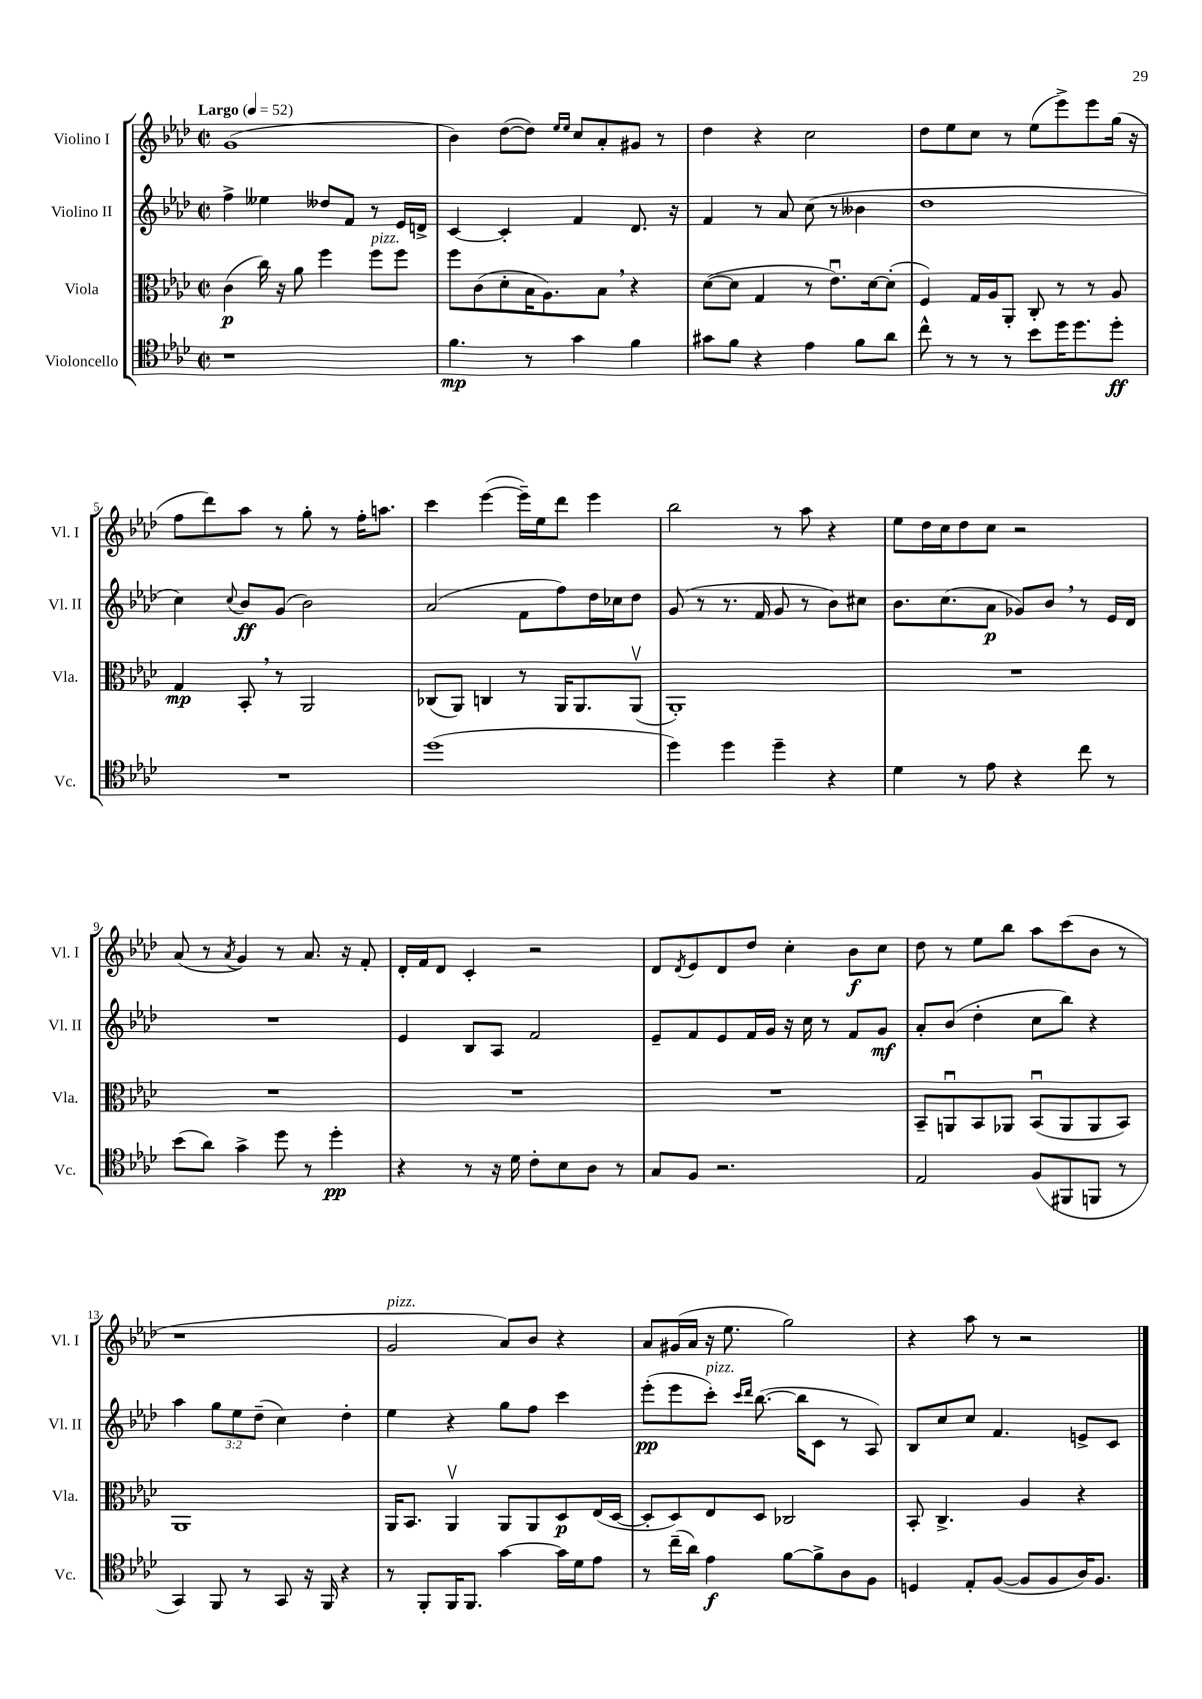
<<
\new StaffGroup <<
\new Staff = "s0" \with { instrumentName = "Violino I" shortInstrumentName = "Vl. I" } {
    \clef treble \key aes \major \defaultTimeSignature \time 2/2 \tempo "Largo" 4 = 52
    g'1( |
    bes'4) des''8~( des''8) \grace { ees''16 ees''16 } c''8 aes'8-. gis'8 r8 |
    des''4 r4 c''2 |
    des''8 ees''8 c''8 r8 ees''8( ees'''8->) ees'''8 g''16( r16 |
    f''8 des'''8) aes''8 r8 g''8-. r8 f''16-. a''8. |
    c'''4 ees'''4~( ees'''16--) ees''16 des'''8 ees'''4 |
    bes''2 r8 aes''8 r4 |
    ees''8 des''16 c''16 des''8 c''8 r2 |
    aes'8( r8 \acciaccatura { aes'8 } g'4) r8 aes'8. r16 f'8-. |
    des'16-. f'16 des'8 c'4-. r2 |
    des'8 \acciaccatura { des'8 } ees'8 des'8 des''8 c''4-. bes'8\f c''8 |
    des''8 r8 ees''8 bes''8 aes''8 c'''8( bes'8 r8 |
    r1 |
    g'2^\markup { \italic "pizz." } aes'8) bes'8 r4 |
    aes'8 gis'16( aes'16 r16 ees''8. g''2) |
    r4 aes''8 r8 r2 \bar "|." |
}
\new Staff = "s1" \with { instrumentName = "Violino II" shortInstrumentName = "Vl. II" } {
    \clef treble \key aes \major \defaultTimeSignature \time 2/2 \override Staff.TupletNumber.text = #tuplet-number::calc-fraction-text
    f''4-> eeses''4 deses''8 f'8 r8 ees'16 d'16-> |
    c'4~ c'4-. f'4 des'8. r16 |
    f'4 r8 aes'8 c''8( r8 beses'4 |
    des''1 |
    c''4) \appoggiatura { c''8 } bes'8\ff g'8( bes'2) |
    aes'2( f'8 f''8) des''16 ces''16 des''8 |
    g'8( r8 r8. f'16 g'8 r8 bes'8) cis''8 |
    bes'8. c''8.( aes'8\p ges'8) bes'8 \breathe r8 ees'16 des'16 |
    R1 |
    ees'4 bes8 aes8 f'2 |
    ees'8-- f'8 ees'8 f'16 g'16 r16 c''16 r8 f'8 g'8\mf |
    aes'8-. bes'8( des''4-. c''8 bes''8) r4 |
    aes''4 \tuplet 3/2 { g''8 ees''8 des''8--( } c''4) des''4-. |
    ees''4 r4 g''8 f''8 c'''4 |
    ees'''8-.\pp( ees'''8 c'''8-.^\markup { \italic "pizz." }) \grace { c'''16 des'''16 } bes''8.~( bes''16 c'8 r8 aes8) |
    bes8 c''8 c''8 f'4. e'8-> c'8 \bar "|." |
}
\new Staff = "s2" \with { instrumentName = "Viola" shortInstrumentName = "Vla." } {
    \clef alto \key aes \major \defaultTimeSignature \time 2/2
    c'4\p( c''16) r16 aes'8 f''4 f''8^\markup { \italic "pizz." } f''8 |
    f''8 c'8( des'8-. bes16 aes8.) bes8 \breathe r4 |
    des'8~( des'8 g4 r8 ees'8.\downbow) des'16~ des'8-.( |
    f4) g16 aes16 aes,8-. c8-. r8 r8 aes8 |
    g4\mp bes,8-. \breathe r8 aes,2 |
    ces8( aes,8) c4 r8 aes,16 aes,8. aes,8\upbow( |
    aes,1-.) |
    R1 |
    R1 |
    R1 |
    R1 |
    bes,8-- a,8\downbow bes,8 aes,8 bes,8\downbow( aes,8 aes,8 bes,8) |
    aes,1 |
    aes,16 bes,8. aes,4\upbow aes,8 aes,8 des8\p ees16( des16~ |
    des8-. des8) ees8 des8 ces2 |
    bes,8-. c4.-> aes4 r4 \bar "|." |
}
\new Staff = "s3" \with { instrumentName = "Violoncello" shortInstrumentName = "Vc." } {
    \clef tenor \key aes \major \defaultTimeSignature \time 2/2
    r1 |
    f'4.\mp r8 g'4 f'4 |
    gis'8 f'8 r4 ees'4 f'8 aes'8 |
    c''8-^ r8 r8 r8 bes'8 des''16 des''8. des''8-.\ff |
    R1 |
    des''1( |
    des''4) des''4 des''4-- r4 |
    des'4 r8 ees'8 r4 c''8 r8 |
    bes'8( aes'8) g'4-> des''8 r8 des''4-.\pp |
    r4 r8 r16 des'16 c'8-. bes8 aes8 r8 |
    g8 f8 r2. |
    ees2 f8( fis,8 f,8 r8 |
    g,4) f,8 r8 g,8 r16 f,16 r4 |
    r8 f,8-. f,16 f,8. g'4~ g'16 des'16 ees'8 |
    r8 c''16--( aes'16) ees'4\f f'8~ f'8-> aes8 f8 |
    d4 ees8-. f8~( f8 f8 aes16) f8. \bar "|." |
}
>>
>>
